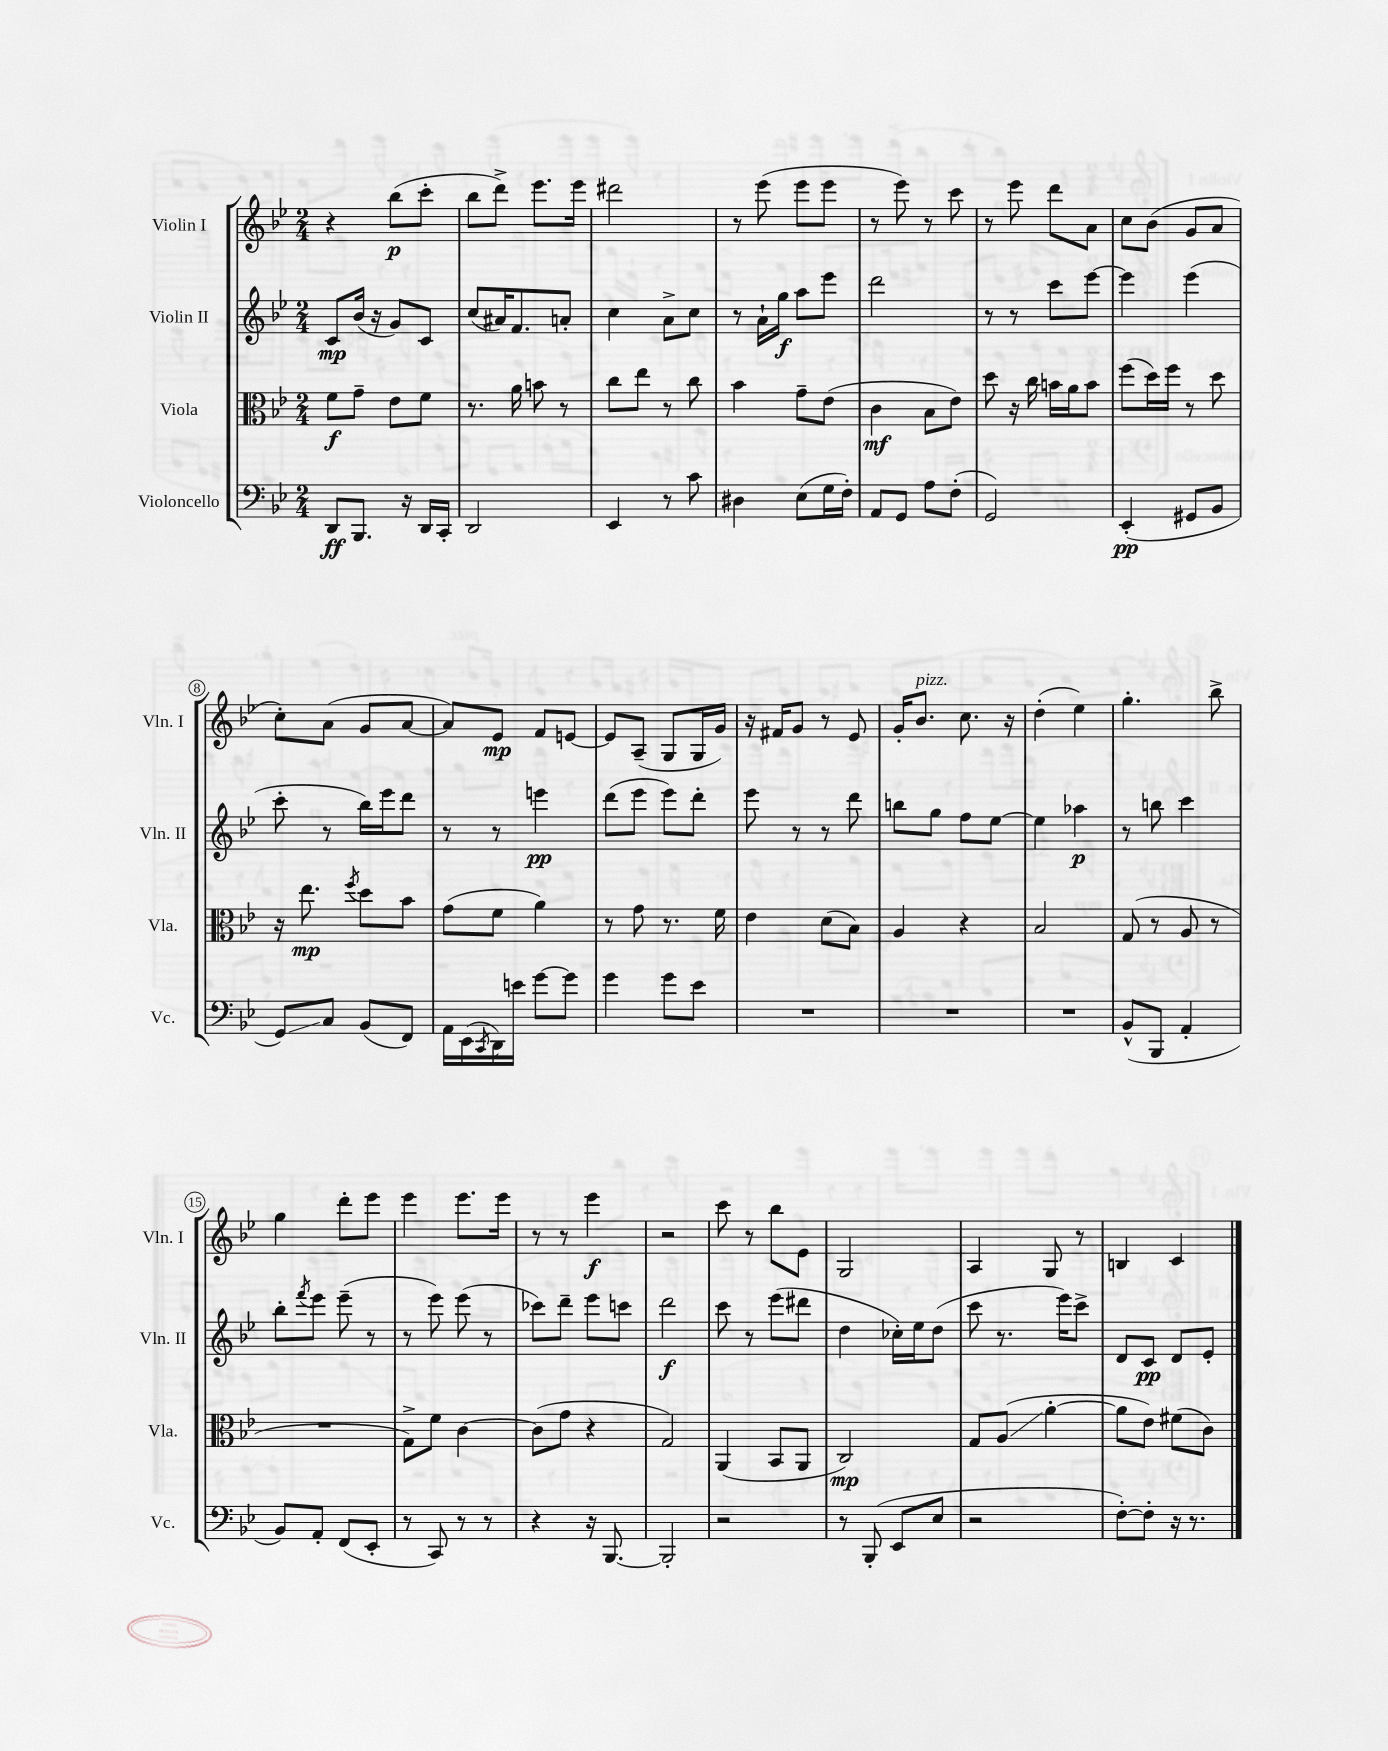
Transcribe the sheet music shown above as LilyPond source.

<<
\new StaffGroup <<
\new Staff = "s0" \with { instrumentName = "Violin I" shortInstrumentName = "Vln. I" } {
    \clef treble \key bes \major \numericTimeSignature \time 2/4
    r4 bes''8\p( c'''8-. |
    bes''8 d'''8->) ees'''8. ees'''16 |
    dis'''2 |
    r8 ees'''8( ees'''8 ees'''8 |
    r8 ees'''8) r8 c'''8 |
    r8 ees'''8 d'''8 a'8 |
    c''8 bes'8( g'8 a'8 |
    c''8-.) a'8( g'8 a'8~ |
    a'8) ees'8\mp f'8 e'8~ |
    e'8 a8--( g8 g16 g'16) |
    r16 fis'16 g'8 r8 ees'8 |
    g'16-. bes'8.^\markup { \italic "pizz." } c''8. r16 |
    d''4-.( ees''4) |
    g''4.-. bes''8-> |
    g''4 d'''8-. ees'''8 |
    ees'''4 ees'''8. ees'''16 |
    r8 r8 ees'''4\f |
    r2 |
    c'''8 r8 bes''8 ees'8 |
    g2 |
    a4 g8 r8 |
    b4 c'4 \bar "|." |
}
\new Staff = "s1" \with { instrumentName = "Violin II" shortInstrumentName = "Vln. II" } {
    \clef treble \key bes \major \numericTimeSignature \time 2/4
    c'8\mp bes'16( r16 g'8) c'8 |
    c''8( ais'16) f'8. a'8-. |
    c''4 a'8-> c''8 |
    r8 a'16-! g''16\f a''8 ees'''8 |
    d'''2 |
    r8 r8 c'''8 ees'''8~ |
    ees'''4 ees'''4( |
    c'''8-. r8 bes''16) ees'''16 d'''8 |
    r8 r8 e'''4\pp |
    d'''8( ees'''8 ees'''8) d'''8-. |
    ees'''8 r8 r8 d'''8 |
    b''8 g''8 f''8 ees''8~ |
    ees''4 aes''4\p |
    r8 b''8 c'''4 |
    bes''8-. \acciaccatura { f'''8 } ees'''8 ees'''8--( r8 |
    r8 ees'''8) ees'''8( r8 |
    ces'''8) d'''8-- ees'''8 c'''8 |
    d'''2\f |
    c'''8 r8 ees'''8( dis'''8 |
    d''4 ces''16-.) ees''16 d''8( |
    c'''8 r8. ees'''16) c'''8-> |
    d'8 c'8\pp d'8 ees'8-. \bar "|." |
}
\new Staff = "s2" \with { instrumentName = "Viola" shortInstrumentName = "Vla." } {
    \clef alto \key bes \major \numericTimeSignature \time 2/4
    f'8\f g'8-- ees'8 f'8 |
    r8. a'16 b'8 r8 |
    c''8 ees''8 r8 c''8 |
    bes'4 g'8-- ees'8( |
    c'4\mf bes8 ees'8) |
    d''8 r16 c''16 b'16 a'16 b'8 |
    f''8( d''16) f''16 r8 d''8 |
    r16 ees''8.\mp \acciaccatura { f''8 } d''8 bes'8 |
    g'8( f'8 a'4) |
    r8 g'8 r8. f'16 |
    ees'4 d'8( bes8) |
    a4 r4 |
    bes2 |
    g8( r8 a8 r8 |
    R2 |
    g8->) f'8 c'4~ |
    c'8( g'8 r4 |
    g2) |
    a,4( bes,8 a,8 |
    c2\mp) |
    g8 a8\glissando( a'4~-. |
    a'8 ees'8) fis'8( c'8) \bar "|." |
}
\new Staff = "s3" \with { instrumentName = "Violoncello" shortInstrumentName = "Vc." } {
    \clef bass \key bes \major \numericTimeSignature \time 2/4
    d,8\ff bes,,8. r16 d,16 c,16-. |
    d,2 |
    ees,4 r8 c'8 |
    dis4 ees8( g16 f16-.) |
    a,8 g,8 a8 f8-.( |
    g,2) |
    ees,4-.\pp( gis,8 bes,8 |
    g,8\glissando) c8 bes,8( f,8) |
    a,16 ees,16( \acciaccatura { c,8 } d,16) e'16 g'8~ g'8 |
    g'4 g'8 ees'8 |
    R2 |
    R2 |
    R2 |
    bes,8-^( bes,,8 a,4-. |
    bes,8) a,8-. f,8( ees,8-. |
    r8 c,8) r8 r8 |
    r4 r16 bes,,8.~ |
    bes,,2-. |
    r2 |
    r8 bes,,8-.( ees,8 ees8 |
    r2 |
    f8~-.) f8-. r16 r8. \bar "|." |
}
>>
>>
\layout { \context { \Score \override BarNumber.stencil = #(make-stencil-circler 0.1 0.3 ly:text-interface::print) } }
